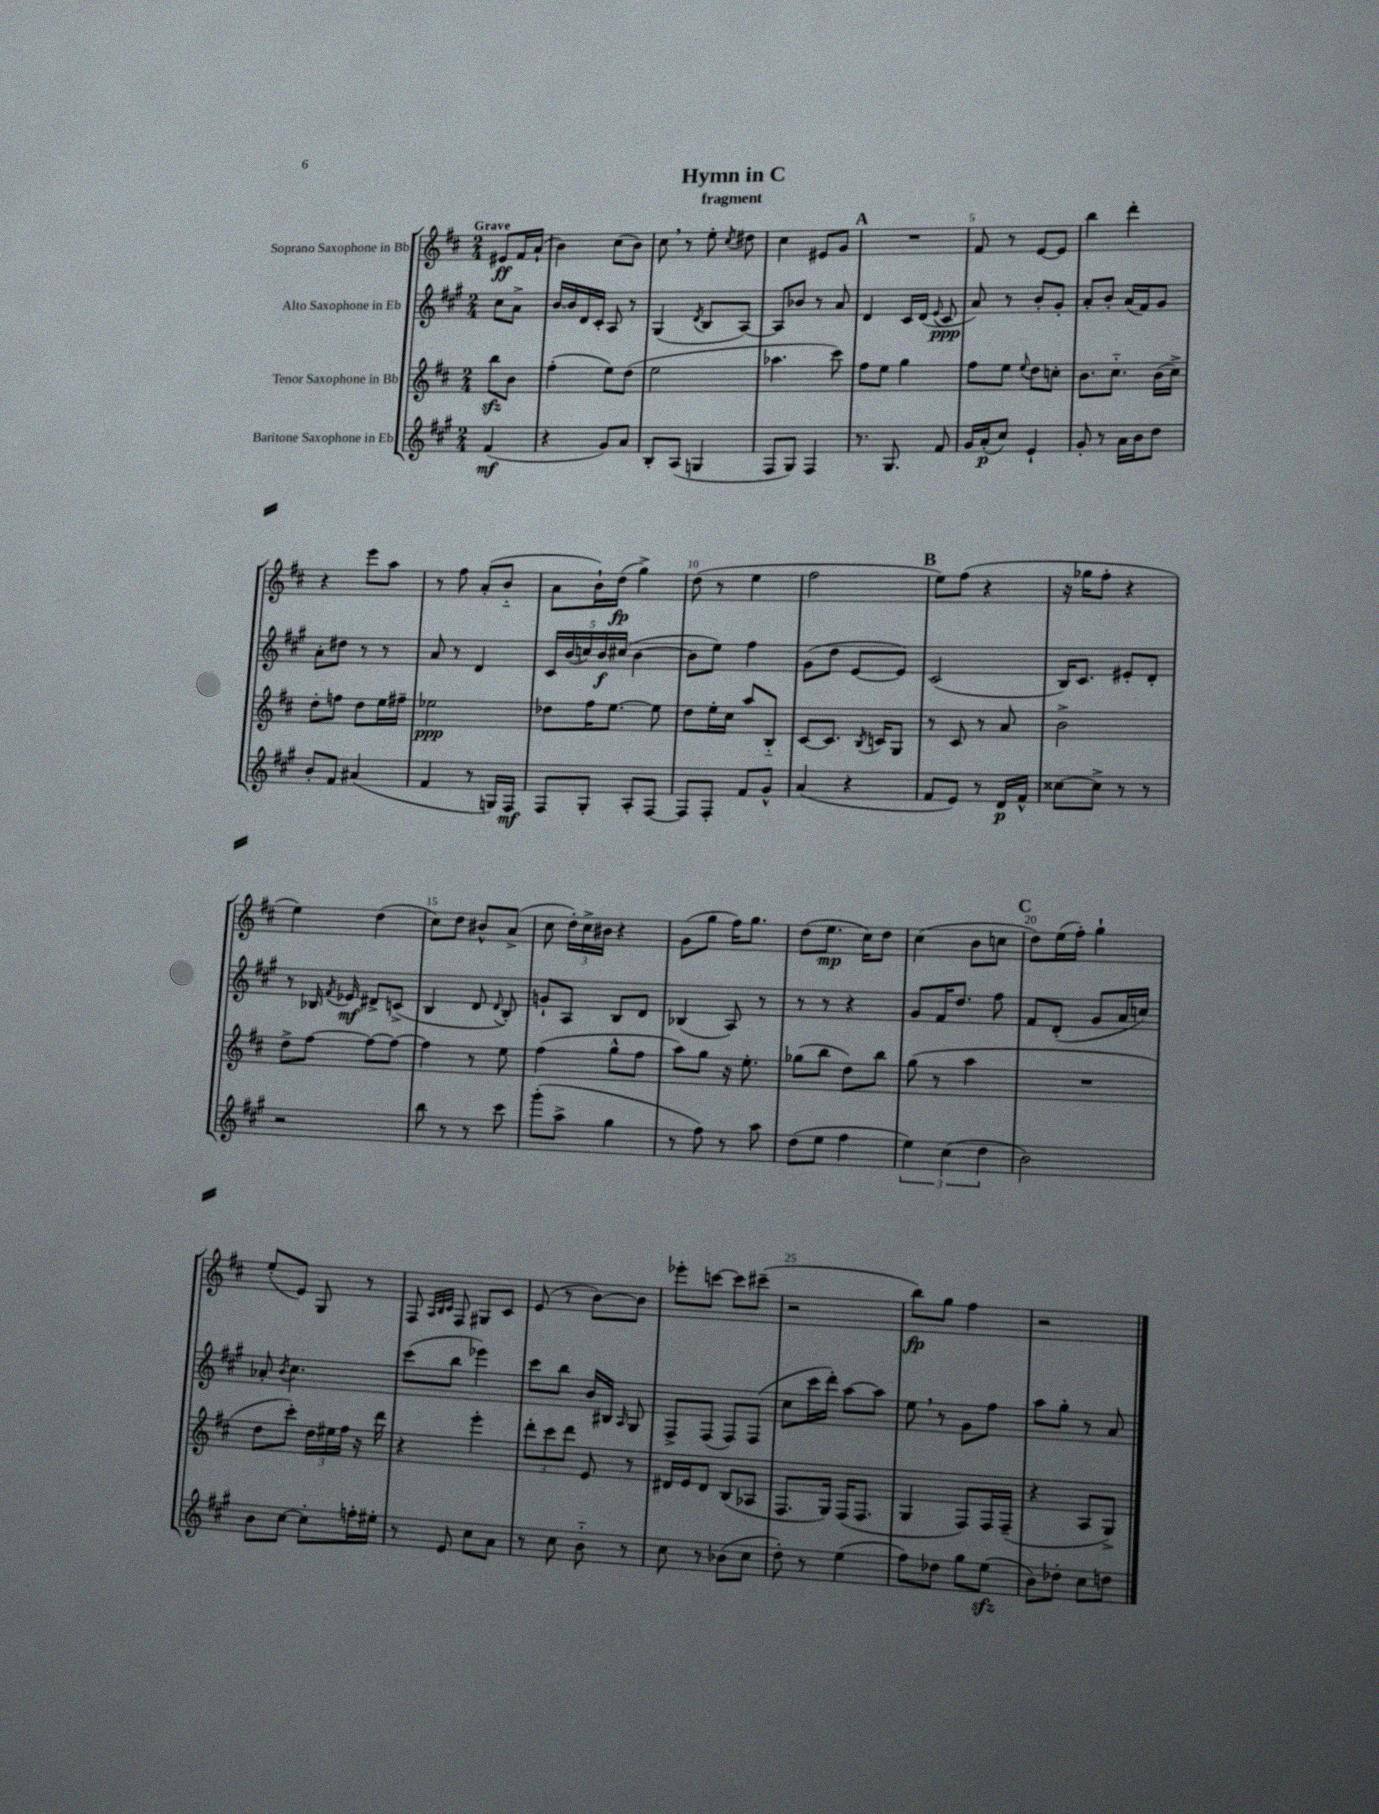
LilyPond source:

\header { title = "Hymn in C" subtitle = "fragment" }
<<
\new StaffGroup <<
\new Staff = "s0" \with { instrumentName = "Soprano Saxophone in Bb" } {
    \clef treble \key d \major \numericTimeSignature \time 2/4 \partial 4 \tempo "Grave"
    \autoBeamOff eis'8[\ff fis'16 a'16]-!( |
    b'4) cis''8[( b'8]) |
    cis''8 \breathe r8 e''8-. \acciaccatura { cis''8 } dis''8 |
    cis''4 eis'8[ g'8] |
    \mark \markup { \bold "A" } R2 |
    fis'8 r8 e'8[~ e'8] |
    b''4 d'''4-. |
    r4 e'''8[ a''8] |
    r8 fis''8 a'8[-.( b'8]-_ |
    a'8[ b'16-!) d''16]\fp( g''4->) |
    d''8( r8 e''4 |
    fis''2 |
    \mark \markup { \bold "B" } e''8[) fis''8]( r4 |
    r16 ges''16[ fis''8]-. r4 |
    e''4) d''4( |
    cis''8[) d''8] bis'8[-^ a'8]->( |
    cis''8 \tuplet 3/2 { d''16[-.) cis''16-> bis'16] } r4 |
    g'8[( g''8] fis''16[) g''8.] |
    d''8[( e''8.]\mp cis''16[) d''8] |
    cis''4( b'8[ c''8] |
    \mark \markup { \bold "C" } d''8[) e''16( fis''16]-.) g''4-! |
    e''8[-.( e'8]) g8 r8 |
    fis8 \grace { a32[ b32 cis'32] } fis8 gis8[ cis'8] |
    e'8( r8 b'8[~) b'8] |
    ees'''8[-. c'''8]~ c'''8[ cis'''8]--( |
    r2 |
    b''8[\fp) g''8] fis''4 |
    r2 \bar "|." |
}
\new Staff = "s1" \with { instrumentName = "Alto Saxophone in Eb" } {
    \clef treble \key a \major \numericTimeSignature \time 2/4 \partial 4
    \autoBeamOff cis''8[ a'8]-> |
    b'16[~ b'16 d'16 cis'16]-. a8 r8 |
    gis4( \acciaccatura { d'8 } b8[ a8]~) |
    a8[ bes'8] r8 a'8 |
    \mark \markup { \bold "A" } d'4 cis'16[ d'16]( \appoggiatura { e'8 } cis'8\ppp |
    a'8) r8 b'8[-. gis'8]-. |
    a'8[-. b'8]-. a'16[( fis'16) gis'8] |
    a'8[-. dis''8] r8 r8 |
    a'8 r8 d'4 |
    \tuplet 5/4 { cis'16[ b'16( c''16) b'16\f cis''16]( } b'4~ |
    b'8[ e''8]) fis''4 |
    gis'8[( d''8] e'8[~ e'8]) |
    \mark \markup { \bold "B" } cis'2( |
    b16[) cis'8.] eis'8[-. d'8]-. |
    r8 bes16 \acciaccatura { fis'8 } ees'16\mf dis'8[-> c'8]->( |
    b4 d'8 \appoggiatura { d'8 } b8-.) |
    g'8[-! a8] b8[ d'8] |
    bes4( a8) r8 |
    r8 r8 r4 |
    gis'8[ fis'16 d''8.] fis''8 |
    \mark \markup { \bold "C" } fis'8[ d'8]-.( gis'8[ a'16 c''16]) |
    aes'8-. \acciaccatura { b'8 } cis''4. |
    cis'''8[( b''8] ees'''4) |
    cis'''8[ b''8] b'16[ bis16] \grace { a16 } gis8 |
    fis8[-> fis8]( fis8[) fis8]( |
    cis''8[ cis'''16 d'''16]-.) a''8[~ a''8] |
    e''8 \breathe r8 gis'8[ fis''8] |
    a''8[ gis''8]-. r8 a'8 \bar "|." |
}
\new Staff = "s2" \with { instrumentName = "Tenor Saxophone in Bb" } {
    \clef treble \key d \major \numericTimeSignature \time 2/4 \partial 4
    \autoBeamOff b''8[\sfz b'8] |
    fis''4-.( e''8[) d''8]( |
    e''2 |
    aes''4. cis'''8) |
    \mark \markup { \bold "A" } fis''8[ e''8] g''4 |
    fis''8[ e''8] \appoggiatura { e''8 } d''8[ c''8]-. |
    b'8.[ cis''8.]-_ b'16[( cis''16]->) |
    d''8[-. f''8] d''8[ e''16 fis''16]-- |
    ees''2\ppp |
    des''8[ fis''16 e''8.]~ e''8 |
    d''8[ e''16-. cis''16] a''8[ b8]-_ |
    cis'8[~ cis'8.] \acciaccatura { b8 } c'16[ g8] |
    \mark \markup { \bold "B" } r8 cis'8 r8 a'8 |
    b'2-> |
    d''8[-> fis''8]~ fis''8[~ fis''8]~ |
    fis''4 r8 e''8 |
    fis''4( g''8[-^ fis''8] |
    a''8[) g''8] r16 e''8.-. |
    ges''8[( b''8] d''8[) b''8] |
    g''8( r8 a''4 |
    \mark \markup { \bold "C" } R2 |
    d''8[ cis'''8]-.) \tuplet 3/2 { d''16[ eis''16 fis''16] } r16 d'''16 |
    r4 e'''4-. |
    \tuplet 3/2 { d'''8[-. cis'''8 d'''8] } e'8 r8 |
    dis'16[ e'16 dis'8] b8[( aes8] |
    fis8.[ g16]) fis16[( fis8.] |
    g4 fis8[) fis16 fis16]--( |
    r4 a8[ g8]->) \bar "|." |
}
\new Staff = "s3" \with { instrumentName = "Baritone Saxophone in Eb" } {
    \clef treble \key a \major \numericTimeSignature \time 2/4 \partial 4
    \autoBeamOff fis'4\mf( |
    r4 gis'8[) a'8] |
    b8[-. a8]( g4 |
    fis8[ gis8]) fis4 |
    \mark \markup { \bold "A" } r8. gis8. fis'8 |
    gis'16[ a'16-.\p( cis''8]) e'4-! |
    gis'8-. r8 a'16[ b'16 d''8] |
    b'8[-. fis'8] ais'4( |
    fis'4 r8 g16[) fis16]\mf |
    fis8[ gis8]-. a8[-. fis8]~ |
    fis8[ fis8]-. fis'8[ gis'8]-^ |
    a'4( r4 |
    \mark \markup { \bold "B" } fis'8[ e'8]) r8 d'16[\p fis'16]-^ |
    cisis''8[~ cisis''8]-> r8 r8 |
    r2 |
    b''8 r8 r8 cis'''8 |
    gis'''8[-.( a''8]-> gis''4 |
    r8 fis''8) r8 a''8 |
    d''8[( e''8] fis''4 |
    \tuplet 3/2 { e''4) cis''4( d''4 } |
    \mark \markup { \bold "C" } b'2) |
    b'8[ cis''8]~ cis''8[-. f''16-. eis''16]-. |
    r8 e'8 cis''8[ a'8] |
    r8 cis''8 b'8-_ r8 |
    cis''8 r8 bes'8[( cis''8] |
    d''8-.) r8 e''4( |
    fis''8[) des''8] gis''8[ e''8]\sfz( |
    b'8[) des''8]-. cis''8[ d''8] \bar "|." |
}
>>
>>
\layout { \context { \Score \override BarNumber.break-visibility = ##(#f #t #t) barNumberVisibility = #(every-nth-bar-number-visible 5) } }
